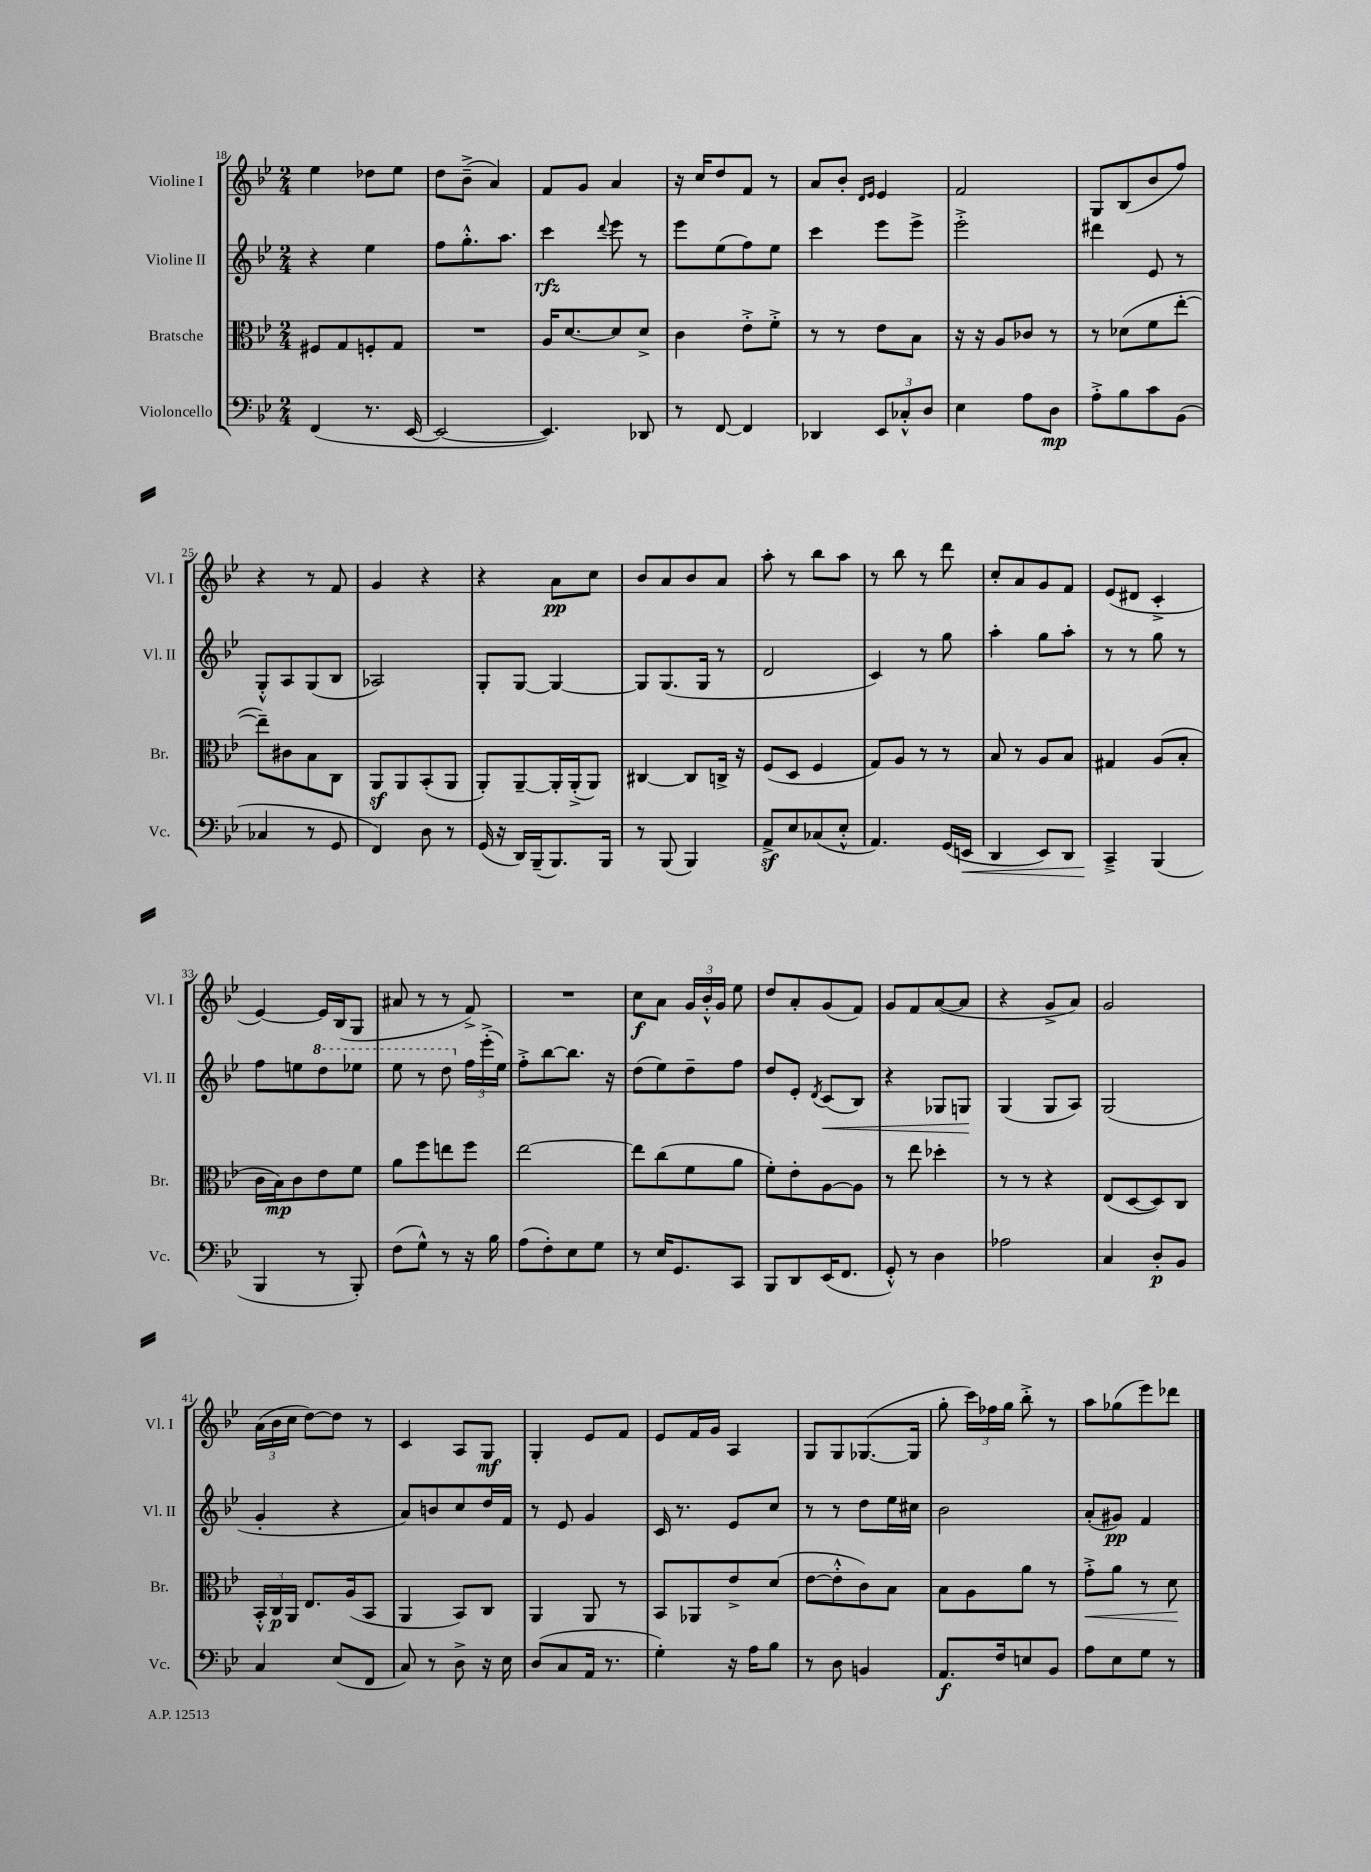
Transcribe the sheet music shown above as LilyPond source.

<<
\new StaffGroup <<
\new Staff = "s0" \with { instrumentName = "Violine I" shortInstrumentName = "Vl. I" } {
    \clef treble \key bes \major \numericTimeSignature \time 2/4
    \autoBeamOff ees''4 des''8[ ees''8] |
    d''8[ bes'8]--->( a'4) |
    f'8[ g'8] a'4 |
    r16 c''16[ d''8 f'8] r8 |
    a'8[ bes'8]-. \grace { d'16[ ees'16] } ees'4 |
    f'2 |
    g8[ bes8( bes'8 f''8]) |
    r4 r8 f'8 |
    g'4 r4 |
    r4 a'8[\pp c''8] |
    bes'8[ a'8 bes'8 a'8] |
    a''8-. r8 bes''8[ a''8] |
    r8 bes''8 r8 d'''8 |
    c''8[-. a'8 g'8 f'8] |
    ees'8[( dis'8] c'4-.-> |
    ees'4~) ees'16[ bes16( g8] |
    ais'8 r8 r8 f'8->) |
    R2 |
    c''8[\f a'8] \tuplet 3/2 { g'16[ bes'16-.-^ g'16] } ees''8 |
    d''8[ a'8-. g'8( f'8]) |
    g'8[ f'8 a'8~( a'8] |
    r4 g'8[-> a'8]) |
    g'2 |
    \tuplet 3/2 { a'16[( bes'16 c''16] } d''8[~) d''8] r8 |
    c'4 a8[ g8]\mf |
    g4-. ees'8[ f'8] |
    ees'8[ f'16 g'16] a4 |
    g8[ g8 ges8.~( ges16] |
    g''8-. \tuplet 3/2 { c'''16[) fes''16 g''16] } bes''8-.-> r8 |
    a''8[ ges''8( ees'''8) des'''8] \bar "|." |
}
\new Staff = "s1" \with { instrumentName = "Violine II" shortInstrumentName = "Vl. II" } {
    \clef treble \key bes \major \numericTimeSignature \time 2/4
    \autoBeamOff r4 ees''4 |
    f''8[ g''8.-.-^ a''8.] |
    c'''4\rfz \appoggiatura { d'''8 } ees'''8 r8 |
    ees'''8[ ees''8( f''8) ees''8] |
    c'''4 ees'''8[ ees'''8]-> |
    ees'''2-.-> |
    dis'''4 ees'8 r8 |
    g8[-.-^ a8 g8( bes8] |
    aes2) |
    g8[-. g8]~ g4~ |
    g8[ g8.( g16] r8 |
    d'2 |
    c'4) r8 g''8 |
    a''4-. g''8[ a''8]-. |
    r8 r8 g''8 r8 |
    f''8[ e''8 \ottava #1 d'''8 ees'''!8] |
    ees'''8 r8 d'''8 \ottava #0 \tuplet 3/2 { f''16[ ees'''16-.->( ees''16]) } |
    f''8[-.-> bes''8~ bes''8.] r16 |
    d''8[( ees''8) d''8-- f''8] |
    d''8[ ees'8]-. \acciaccatura { d'8 } c'8[\<( bes8]) |
    r4 ges8[ g8]\! |
    g4( g8[ a8]) |
    g2( |
    g'4-. r4 |
    a'8[) b'8 c''8 d''16 f'16] |
    r8 ees'8 g'4 |
    c'16 r8. ees'8[ c''8] |
    r8 r8 d''8[ ees''16 cis''16] |
    bes'2 |
    a'8[-.( gis'8]\pp) f'4 \bar "|." |
}
\new Staff = "s2" \with { instrumentName = "Bratsche" shortInstrumentName = "Br." } {
    \clef alto \key bes \major \numericTimeSignature \time 2/4
    \autoBeamOff fis8[ g8 f8-. g8] |
    R2 |
    a16[ d'8.~ d'8 d'8]-> |
    c'4 ees'8[-.-> f'8]-.-> |
    r8 r8 ees'8[ bes8] |
    r16 r16 a8[ ces'8] r8 |
    r8 des'8[( f'8 ees''8]~-. |
    ees''8[--) cis'8 bes8 c8] |
    a,8[\sf a,8 bes,8-.( a,8] |
    a,8[-.) a,8~-- a,16-. a,16-.->( a,8]) |
    cis4~ cis8[ c16]-> r16 |
    f8[( d8] f4 |
    g8[) a8] r8 r8 |
    bes8 r8 a8[ bes8] |
    gis4 a8[( bes8]-. |
    c'16[ bes16\mp) c'8 ees'8 f'8] |
    a'8[ f''8 e''8 f''8] |
    ees''2~ |
    ees''8[ c''8( f'8 a'8] |
    f'8[-.) ees'8-. a8~ a8] |
    r8 ees''8 des''4-. |
    r8 r8 r4 |
    ees8[( d8~ d8) c8] |
    \tuplet 3/2 { bes,16[-.-^ c16\p a,16] } ees8.[ a16( bes,8] |
    a,4 bes,8[) c8] |
    a,4 a,8 r8 |
    bes,8[ aes,8 ees'8-> d'8]( |
    ees'8[~ ees'8-.-^ c'8) bes8] |
    bes8[ a8 a'8] r8 |
    g'8[-.->\< a'8] r8 d'8\! \bar "|." |
}
\new Staff = "s3" \with { instrumentName = "Violoncello" shortInstrumentName = "Vc." } {
    \clef bass \key bes \major \numericTimeSignature \time 2/4
    \autoBeamOff f,4( r8. ees,16~ |
    ees,2~ |
    ees,4.) des,8 |
    r8 f,8~ f,4 |
    des,4 \tuplet 3/2 { ees,8[ ces8-.-^ d8] } |
    ees4 a8[ d8]\mp |
    a8[-.-> bes8 c'8 bes,8]( |
    ces4 r8 g,8 |
    f,4) d8 r8 |
    g,16( r16 d,16[) bes,,16--( bes,,8.) bes,,16] |
    r8 bes,,8( bes,,4) |
    a,8[->\sf ees8 ces8( ees8]-.-^ |
    a,4.) g,16[( e,16]\< |
    d,4 ees,8[) d,8] |
    c,4--->\! bes,,4( |
    bes,,4 r8 bes,,8-.) |
    f8[( g8]-^) r8 r16 bes16 |
    a8[( f8-.) ees8 g8] |
    r8 ees16[ g,8. c,8] |
    bes,,8[ d,8 ees,16( f,8.] |
    g,8-.-^) r8 d4 |
    aes2 |
    c4 d8[-.\p bes,8] |
    c4 ees8[( f,8] |
    c8) r8 d8-> r16 ees16 |
    d8[( c8 a,16] r8. |
    g4-.) r16 a16[ bes8] |
    r8 d8 b,4 |
    a,8.[\f f16 e8 bes,8] |
    a8[ ees8 g8] r8 \bar "|." |
}
>>
>>
\layout { \context { \Score currentBarNumber = #18 } }
